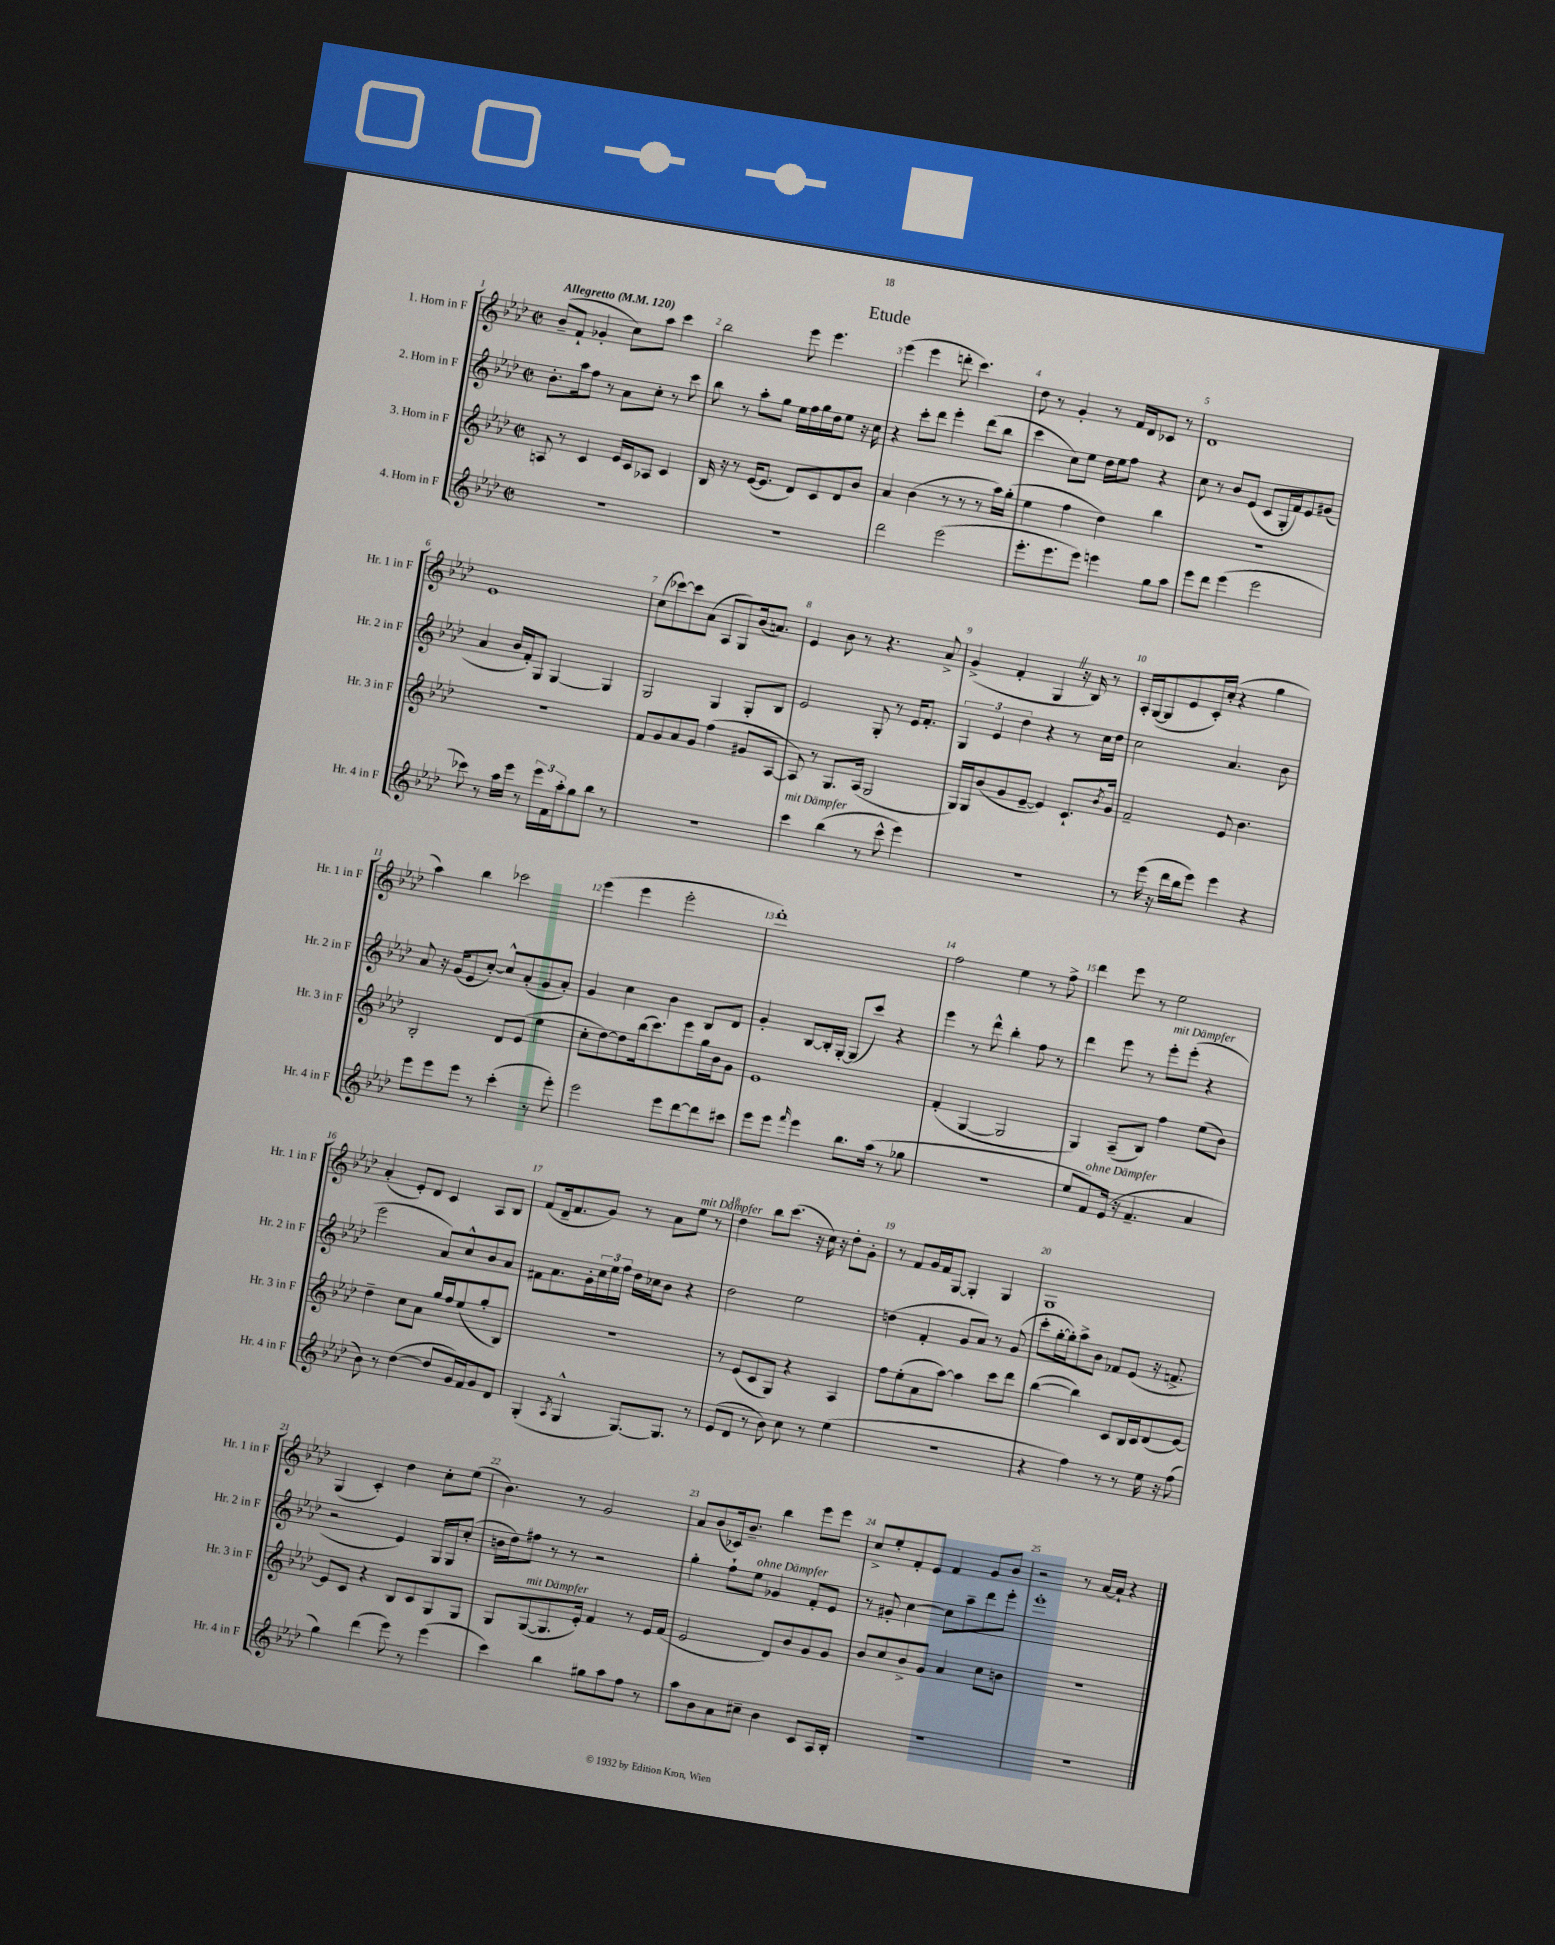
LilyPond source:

\header { title = "Etude" }
<<
\new StaffGroup <<
\new Staff = "s0" \with { instrumentName = "1. Horn in F" shortInstrumentName = "Hr. 1 in F" } {
    \clef treble \key aes \major \defaultTimeSignature \time 2/2 \tempo "Allegretto" 4 = 120
    bes'8--( f'8-! ges'4-. c''8) aes''8 c'''4 |
    bes''2 ees'''8 ees'''4. |
    ees'''4( ees'''4 d'''8-. c'''4.) |
    des''8 r8 g'4-. r8 f'16 des'16 ces'8 r8 |
    des'1 |
    ees'1 |
    c''8( ces'''8~) ces'''8 aes'8( aes8 g8) bes'16( a'8.) |
    ees'4 bes'8 r8 r4. aes'8-> |
    g'4->( f'4-. g4 \once \override BreathingSign.text = \markup { \musicglyph "scripts.caesura.straight" } \breathe r16 bes16) r8 |
    aes16-. g16~( g8 ees'8 c'16-.) c''16-.( r4 g''4 |
    aes''4) bes''4 ces'''2 |
    ees'''4( ees'''4 ees'''2-. |
    des'''1-.) |
    f''2 ees''4 r8 f''8-> |
    des'''4 ees'''8 r8 ees''2 |
    aes'4-.( ees'8-.) des'8 c'4 aes8 bes8 |
    f'8( des'16-- f'8. g'8) r8 aes'8 ees''8^\markup { \italic "mit Dämpfer" } r8 |
    des''4 bes''8 c'''8.( r16 c''16) r16 des''8-. g'8-. |
    r8 f'8 g'16 f'16 g8~ g4-. g4 |
    g1 |
    g4( c'4-.) des''4 c''8-. ees''8( |
    bes'4.) r8 g'2 |
    aes'8 bes'8( ces'16) bes'8.-- bes''4 ees'''8 ees'''8 |
    c''8-> ees''8-. f'8-. ees'8 f'4 g'8 bes'8 |
    r2 r8 aes'16~ aes'16-! r4 \bar "|." |
}
\new Staff = "s1" \with { instrumentName = "2. Horn in F" shortInstrumentName = "Hr. 2 in F" } {
    \clef treble \key aes \major \defaultTimeSignature \time 2/2
    bes'8.-. aes''16 f''8 r8 aes'8 c''8-. r8 c'''8 |
    bes''8 r8 aes''8-. g''8 ees''16 f''16 g''16 des''16 ees''8 r16 c''16 |
    r4 c'''8-. des'''8 ees'''4-. des'''8( bes''8 |
    c'''4 c''8) ees''8 des''16 ees''16 f''8 r4 |
    c''8 r8 bes'8 ees'8( c'8 g16-. f'16) ees'8 gis'8( |
    aes'4 bes'16 f'16-.) g8 g4~ g4 |
    g2 g4 g8-. bes8 |
    ees'2 g8-. r8 ees'16 f'8.-. |
    \tuplet 3/2 { g4 ees'4 des''4 } r4 r8 c''16 des''16 |
    c''2 aes'4. bes'8 |
    aes'8 r16 g'16( ees'8 c''8~-.) c''8-^ aes'8-.( g'8 aes'8-.) |
    g'4 c''4 bes'4 bes8 des'8 |
    g'4-. bes8~ bes16-. g16~-. g8( c'''8) r4 |
    ees'''4 r8 des'''8-^ bes''4-. f''8 r8 |
    des'''4 ees'''8 r8 ees'''8-.^\markup { \italic "mit Dämpfer" } ees'''8-.( r4 |
    ees'''2 aes'8) c''8-^ bes'8 aes'8 |
    fis'8 aes'8. g'16-. \tuplet 3/2 { c''16 ees''16 f''16 } des''16 ces''16 bes'8 r4 |
    des''2 ees''2 |
    d''4( f'4-. g'8 aes'8) r8 g'8( |
    c'''8-. g''16~-. g''16-.) aes''8-> bes'8 fes'8 ees'8( r16 f'8.-> |
    r2 ees'4) g16 g16 c''8-.( |
    b'16 des''16) fis''8 r8 r8 r2 |
    g''4-. f''8-! ees''8^\markup { \italic "ohne Dämpfer" } ges'4 f'8-. ees'8 |
    r8 gis'8-. c''4~ c''8 aes''8-- des'''8 ees'''8-. |
    ees'''1-. \bar "|." |
}
\new Staff = "s2" \with { instrumentName = "3. Horn in F" shortInstrumentName = "Hr. 3 in F" } {
    \clef treble \key aes \major \defaultTimeSignature \time 2/2
    a8 r8 c'4 ees'16 c'16 aes8 c'4 |
    bes16 r16 r8 ees'16~( ees'8. des'8) c'8 des'8 bes'8 |
    aes'4 bes'4( r8 r8 r8 aes''16) g''16-.( |
    ees''4 f''4 des''4) bes''4 |
    R1 |
    R1 |
    f'8 g'8 aes'8 g'8 f''4( gis'8 aes8~ |
    aes8) r8 g8. aes16( g2 |
    g16) g16 bes'8( g'8 ees'8~-- ees'4) c'8.-! \acciaccatura { bes'8 } g'16 |
    f'2-- ees'8 bes'4. |
    bes2-. des'8 ees'8( ees''4 |
    c''8-. des''8~) des''8 bes''16( c'''8.) ees'''8 g''16 bes'16 g'8 |
    ees'1 |
    f'4-.( g4~ g2 |
    g4) aes8--( bes8) f''4 ees''8( bes'8) |
    des''4-- c''8 aes'8 g''16 f''16 ees''8( g''8-. bes8) |
    R1 |
    r8 ees'8( c'8 g8) r4 aes4 |
    f''8 ees''8-.( aes'8 aes''8~) aes''4 c'''8 des'''8 |
    bes''4~( bes''4) c'8 bes16 c'16 des'8( ees'8~) |
    ees'8 c'8 r4 bes8 c'8 g8 g8 |
    g8 g8~^\markup { \italic "mit Dämpfer" }( g8. ees'16-.) f'4 r8 ees'16 f'16( |
    ees'2 des'8) bes'8 g'8 g'8 |
    bes'8 c''8 bes'8-> g'8 aes'4 c''8 b'8 |
    R1 \bar "|." |
}
\new Staff = "s3" \with { instrumentName = "4. Horn in F" shortInstrumentName = "Hr. 4 in F" } {
    \clef treble \key aes \major \defaultTimeSignature \time 2/2
    R1 |
    R1 |
    des'''2 ees'''2( |
    ees'''8.-. ees'''8. ees'''8) e'''4 g''8 aes''8 |
    ees'''8 des'''8 ees'''4( ees'''2 |
    ces'''8) r8 aes''16 ees'''16 r8 \tuplet 3/2 { ees'''16 f'16 aes''16-. } g''8 bes''8 r8 |
    r1 |
    c'''4^\markup { \italic "mit Dämpfer" } bes''4( r8 c'''8-^ ees'''4) |
    R1 |
    r8 ees'''16( r16 des'''16 bes''16 ees'''8) ees'''4 r4 |
    ees'''8 ees'''8 ees'''8 r8 c'''4-.( r8 ees'''8-.) |
    ees'''2 ees'''8 des'''8~ des'''8 cis'''8 |
    ees'''8 ees'''8 \grace { f'''16 } ees'''4 bes''8. aes''16( r8 ges''8 |
    R1 |
    ees''8 f'8^\markup { \italic "ohne Dämpfer" }) ees'16( r16 f'4.-- aes'4 |
    bes'8) r8 des''4~( des''8 g'16) f'16 g'8 des'8 |
    g4-.( \acciaccatura { aes8 } g4-^ g8.~) g8. r8 |
    ees'8( des'8 r8 bes'8) c''8 r8 ees''4( |
    R1 |
    r4 f''4) r8 r8 ees''16 r16 f''8( |
    g''4) des'''4( ees'''8) r8 ees'''4( |
    c'''4) bes''4 gis''8 aes''8 f''8 r8 |
    aes''8 bes'8 aes'8 cis''8-- bes'4 c'8 aes16 bes16-. |
    R1 |
    R1 \bar "|." |
}
>>
>>
\layout { \context { \Score \override BarNumber.break-visibility = ##(#f #t #t) barNumberVisibility = #all-bar-numbers-visible } }
